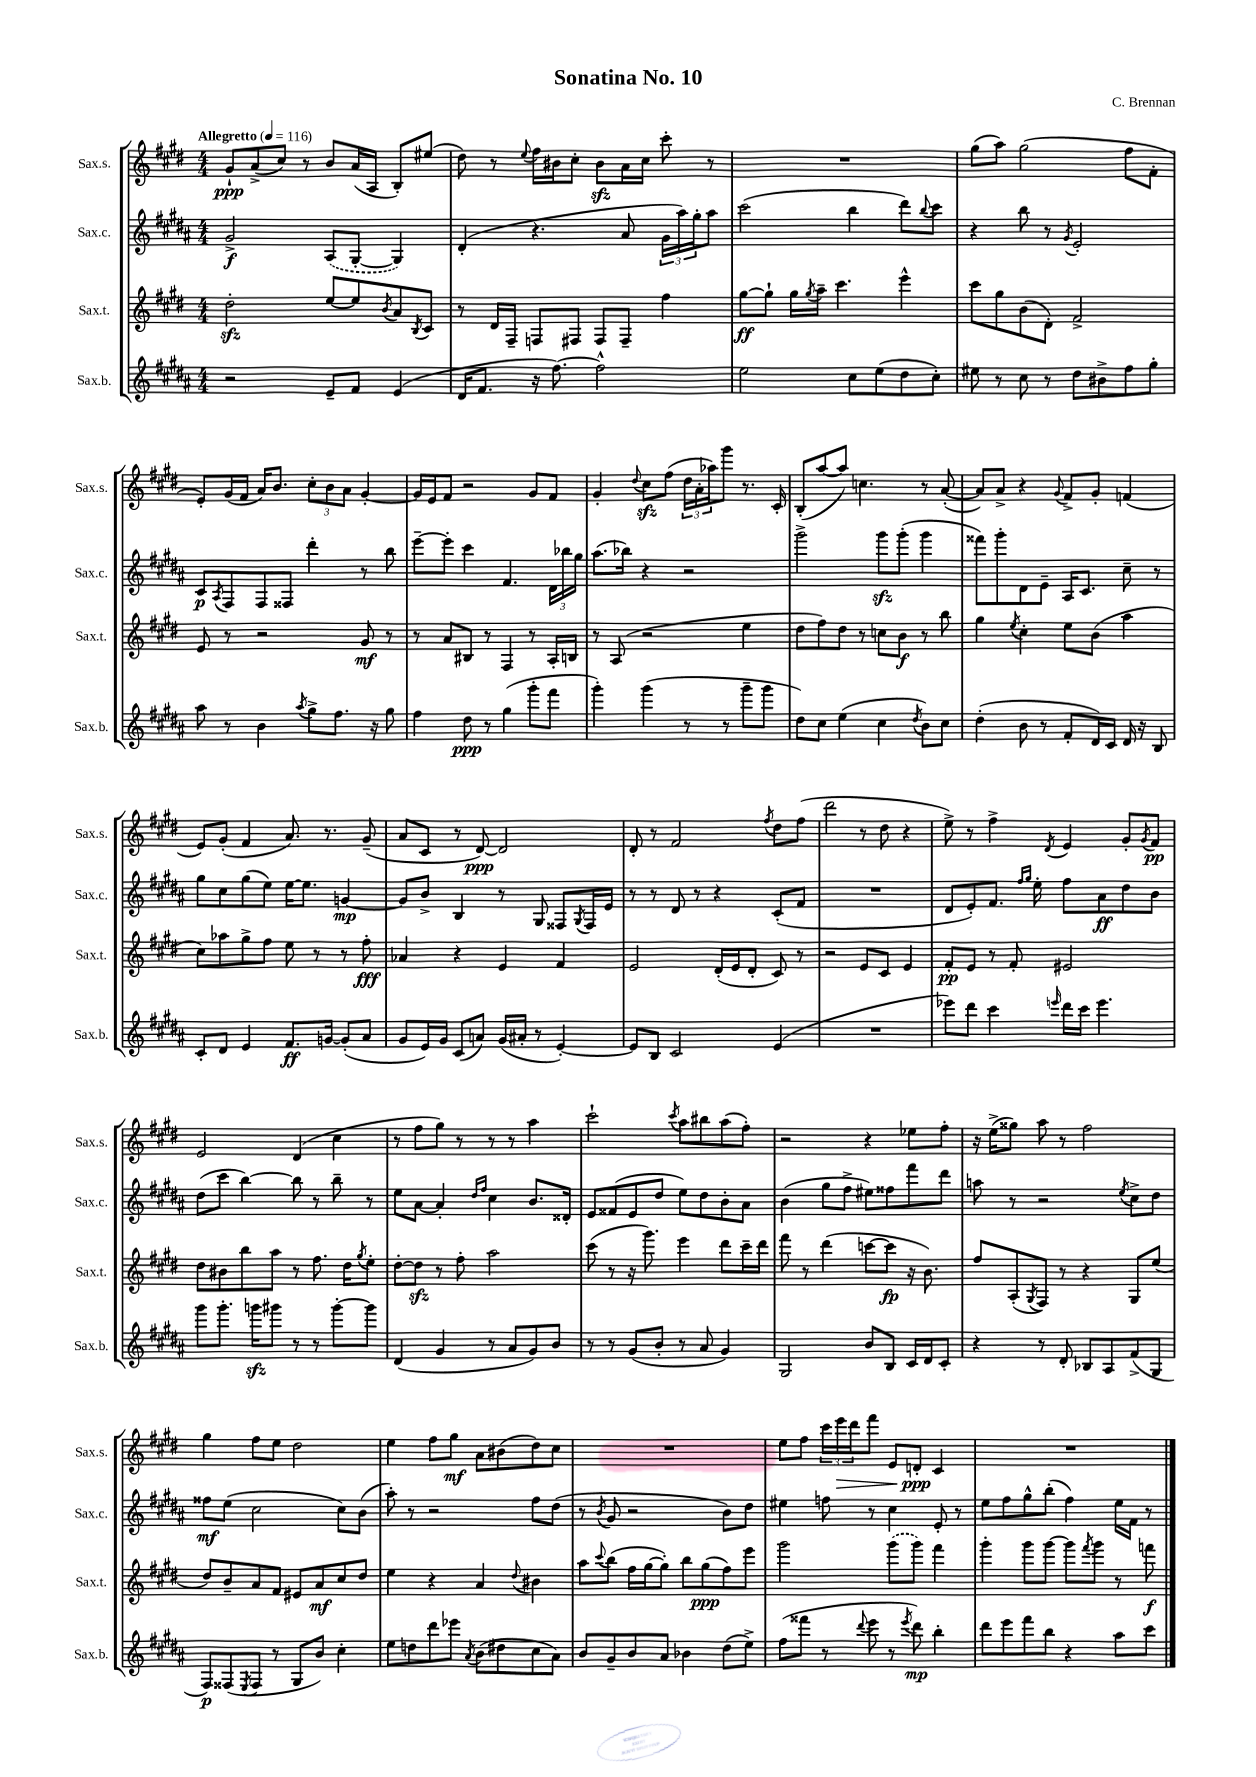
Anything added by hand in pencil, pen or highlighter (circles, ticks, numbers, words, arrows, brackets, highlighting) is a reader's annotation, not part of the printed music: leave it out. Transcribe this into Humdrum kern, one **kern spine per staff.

**kern	**kern	**kern	**kern
*staff4	*staff3	*staff2	*staff1
*clefG2	*clefG2	*clefG2	*clefG2
*k[f#c#g#d#a#]	*k[f#c#g#d#]	*k[f#c#g#d#a#]	*k[f#c#g#d#]
*M4/4	*M4/4	*M4/4	*M4/4
*MM116	*MM116	*MM116	*MM116
2r	2dd#'	2g#^	8g#`
.	.	.	(8a^
.	.	.	8cc#)
.	.	.	8r
8e~	[8ee	(8A#	8b
8f#	8ee]	[8G#'	(16a
.	.	.	16A
.	8qb	.	.
(4e	8a	4G#])	8B')
.	8qB	.	.
.	8c#	.	(8ee#
=	=	=	=
16d#	8r	(4d#'	8dd#)
8.f#	.	.	.
.	16d#	.	8r
.	16F#~	.	.
.	.	.	8qqee
16r	8F	4.r	16ff#
[8.ff#)	.	.	16b#
.	8F#	.	8cc#'
2ff#^^]	8F#	.	8b#
.	8F#~	8a#	16a
.	.	.	16cc#
.	4ff#	24g#	8ccc#'
.	.	24aa#)	.
.	.	24gg#'	.
.	.	8aa#	8r
=	=	=	=
2ee	[8gg#	(2ccc#	1r
.	8gg#`]	.	.
.	16gg#	.	.
.	8qgg#	.	.
.	16aa~	.	.
.	4.ccc#	.	.
8cc#	.	4bb	.
(8ee	.	.	.
8dd#	4eee^^	8ddd#)	.
.	.	8qqbb	.
8cc#')	.	8ccc#	.
=	=	=	=
8ee#	8ccc#	4r	(8gg#
8r	8gg#	.	8aa)
8cc#	(8b	8bb	(2gg#
8r	8d#')	8r	.
.	.	8qg#	.
8dd#	2f#^	2e'	.
8b#^	.	.	.
8ff#	.	.	8ff#
8gg#'	.	.	8f#'
=	=	=	=
8aa#	8e	8c#	8e')
.	.	8qA#	.
8r	8r	8F#	(16g#
.	.	.	16f#
4b	2r	8F#	16a)
.	.	.	8.b
.	.	8F##	.
8qaa#	.	.	.
8gg#^	.	4ddd#'	12cc#'
.	.	.	12b
8.ff#	.	.	.
.	.	.	12a
.	8g#	8r	[4g#'
16r	.	.	.
8gg#	8r	8bb	.
=	=	=	=
4ff#	8r	[8eee~	16g#]
.	.	.	16e
.	8a	8eee']	8f#
8dd#	8B#	4ccc#	2r
8r	8r	.	.
(4gg#	4F#	4.f#	.
8ggg#'	8r	.	8g#
8fff#	16A'	24d#	8f#
.	.	24bb-	.
.	16B	.	.
.	.	24gg#	.
=	=	=	=
4ggg#')	8r	(8.aa#	4g#'
.	(8A	.	.
.	.	16bb-)	.
.	.	.	8qqdd#
(4ggg#	2r	4r	8cc#
.	.	.	(8ff#
8r	.	2r	24dd#
.	.	.	24a'
.	.	.	24aa-)
8r	.	.	8ggg#
8ggg#~	4ee	.	8.r
8ggg#	.	.	.
.	.	.	16c#'
=	=	=	=
8dd#)	8dd#	2ggg#^	(8B'
8cc#	8ff#)	.	[8aa
(4ee	8dd#	.	8aa])
.	8r	.	4.cc
4cc#	8cc	8ggg#	.
.	8b	(8ggg#'	.
8qdd#	.	.	.
8b)	8r	4ggg#	8r
8cc#	8bb	.	([8a'
=	=	=	=
(4dd#'	4gg#	8fff##)	8a])
.	.	8ggg#'	8a^
.	8qee	.	.
8b	4cc#'	8d#	4r
8r	.	8e~	.
.	.	.	8qqg#
8f#'	8ee	16A#	8f#^
.	.	8.c#	.
16d#)	(8b	.	8g#'
16c#	.	.	.
16d#	4aa	8cc#~	(4f
16r	.	.	.
8B	.	8r	.
=	=	=	=
8c#'	8cc#)	8gg#	8e)
8d#	8aa-	8cc#	(8g#'
4e	8gg#^	(8gg#	4f#
.	8ff#	8ee)	.
8.f#	8ee	[16ee	8.a)
.	.	8.ee]	.
.	8r	.	.
[16g	.	.	8.r
(8g']	8r	[4g	.
8a#	8ff#'	.	(8g#~
=	=	=	=
8g#	4a-	8g]	8a
16e)	.	8b^	8c#
16g#	.	.	.
(8c#	4r	4B	8r
8a)	.	.	[8d#)
(16g#	4e	8r	2d#]
16a#'	.	.	.
8r	.	8G#	.
[4e')	4f#	8F##	.
.	.	8qG#	.
.	.	16F##	.
.	.	16e	.
=	=	=	=
8e]	2e	8r	8d#'
8B	.	8r	8r
2c#	.	8d#	2f#
.	.	8r	.
.	(16d#'	4r	.
.	16e	.	.
.	8d#'	.	.
.	.	.	8qff#
(4e	8c#)	(8c#'	8dd#
.	8r	8f#	(8ff#
=	=	=	=
1r	2r	1r	2ddd#
.	8e	.	8r
.	8c#	.	8dd#
.	4e	.	4r
=	=	=	=
8eee-)	8f#'	8d#	8ee^)
8ddd#	8e	8e')	8r
4ccc#	8r	8.f#	4ff#^
.	8f#'	.	.
.	.	16qqff#	.
.	.	16qqgg#	.
.	.	16ee'	.
16qqeee	.	.	8qd#
16ddd#	2e#	8ff#	4e
16ccc#	.	.	.
4.eee	.	8a#	.
.	.	8dd#	8g#'
.	.	.	8qg#
.	.	8b	8f#
=	=	=	=
8ggg#	8dd#	(8dd#	2e
8.ggg#'	8b#	8ccc#	.
.	8bb	[4bb)	.
16ggg	.	.	.
8ggg#	8aa	.	.
8r	8r	8bb]	(4d#
8r	8.ff#	8r	.
[8ggg#'	.	8bb~	4cc#
.	16dd#	.	.
.	8qgg#	.	.
8ggg#]	8ee'	8r	.
=	=	=	=
(4d#	[8dd#'	8ee	8r
.	8dd#]	[8a#	8ff#
4g#	8r	4a#']	8gg#)
.	8ff#'	.	8r
.	.	16qqdd#	.
.	.	16qqff#	.
8r	2aa	4cc#	8r
8a#	.	.	8r
8g#)	.	8.b	4aa
8b	.	.	.
.	.	16d##'	.
=	=	=	=
8r	(8ccc#	8e	2ccc#`
8r	8r	(8f##	.
(8g#	16r	8e	.
.	8.ggg#)	.	.
8b'	.	8dd#	.
.	.	.	8qccc#
8r	4eee	8ee)	8aa
8a#	.	8dd#	8bb#
4g#)	8ddd#	8b'	(8aa
.	16ccc#~	8a#	8ff#')
.	16ddd#	.	.
=	=	=	=
2G#	8fff#	(4b	2r
.	8r	.	.
.	(4ddd#	8gg#	.
.	.	8ff#^	.
8b	[8ccc	8ee#)	4r
8B	8ccc]	8ff##	.
16c#	16r	8fff#	8ee-
16d#	8.b)	.	.
8c#'	.	8ddd#	8ff#'
=	=	=	=
4r	8ff#	8aa	16r
.	.	.	(16ee^
.	(8A'	8r	8gg##)
.	8qG#	.	.
8r	8F#)	2r	8aa
8d#'	8r	.	8r
8B-	4r	.	2ff#
8A#	.	.	.
.	.	8qee	.
(8f#^	8G#	8cc#^	.
8G#	(8ee	8dd#	.
=	=	=	=
8F#)	8dd#)	8ff##	4gg#
(8F##	8b~	(8ee	.
8qE	.	.	.
8F##	8a	2cc#	8ff#
8r	8f#	.	8ee
8G#	8e#	.	2dd#
8b)	8a	.	.
4cc#'	8cc#	8cc#)	.
.	8dd#	(8b	.
=	=	=	=
8ee	4ee	8aa#')	4ee
8dd	.	8r	.
8ddd#	4r	2r	8ff#
8eee-	.	.	8gg#
8qa#	.	.	.
(8b	4a	.	8a
8dd#	.	.	(8b#
.	8qqdd#	.	.
8cc#	4b#	8ff#	8dd#)
8a#)	.	(8dd#	8cc#
=	=	=	=
8b	8aa	8r	1r
.	8qqccc#	8qb	.
8g#~	(8bb	8g#	.
8b	16ff#	2r	.
.	[16gg#	.	.
8a#	8gg#'])	.	.
4b-	8bb	.	.
.	(8gg#	.	.
(8dd#	8ff#)	8b)	.
8ee^)	8eee	8dd#	.
=	=	=	=
(8ff#	2ggg#	4ee#	8ee
8fff##	.	.	8ff#
8r	.	8ff	24ccc#
.	.	.	24eee
.	.	.	24ddd#
8qqddd#	.	.	.
8eee	.	8r	8fff#
8r	(8ggg#	4cc#	8e
8qeee	.	.	.
8ddd#)	8ggg#)	.	8d'
4bb'	4fff#	8e'	4c#
.	.	8r	.
=	=	=	=
8ddd#	4ggg#'	8ee	1r
8eee	.	8ff#	.
8fff#	8ggg#	8gg#^^	.
8bb	[8ggg#	(8bb'	.
4r	8ggg#]	4ff#)	.
.	8qfff#	.	.
.	8ggg#	.	.
8aa#	8r	16ee	.
.	.	16f#	.
8ccc#	8fff	8r	.
==	==	==	==
*-	*-	*-	*-
